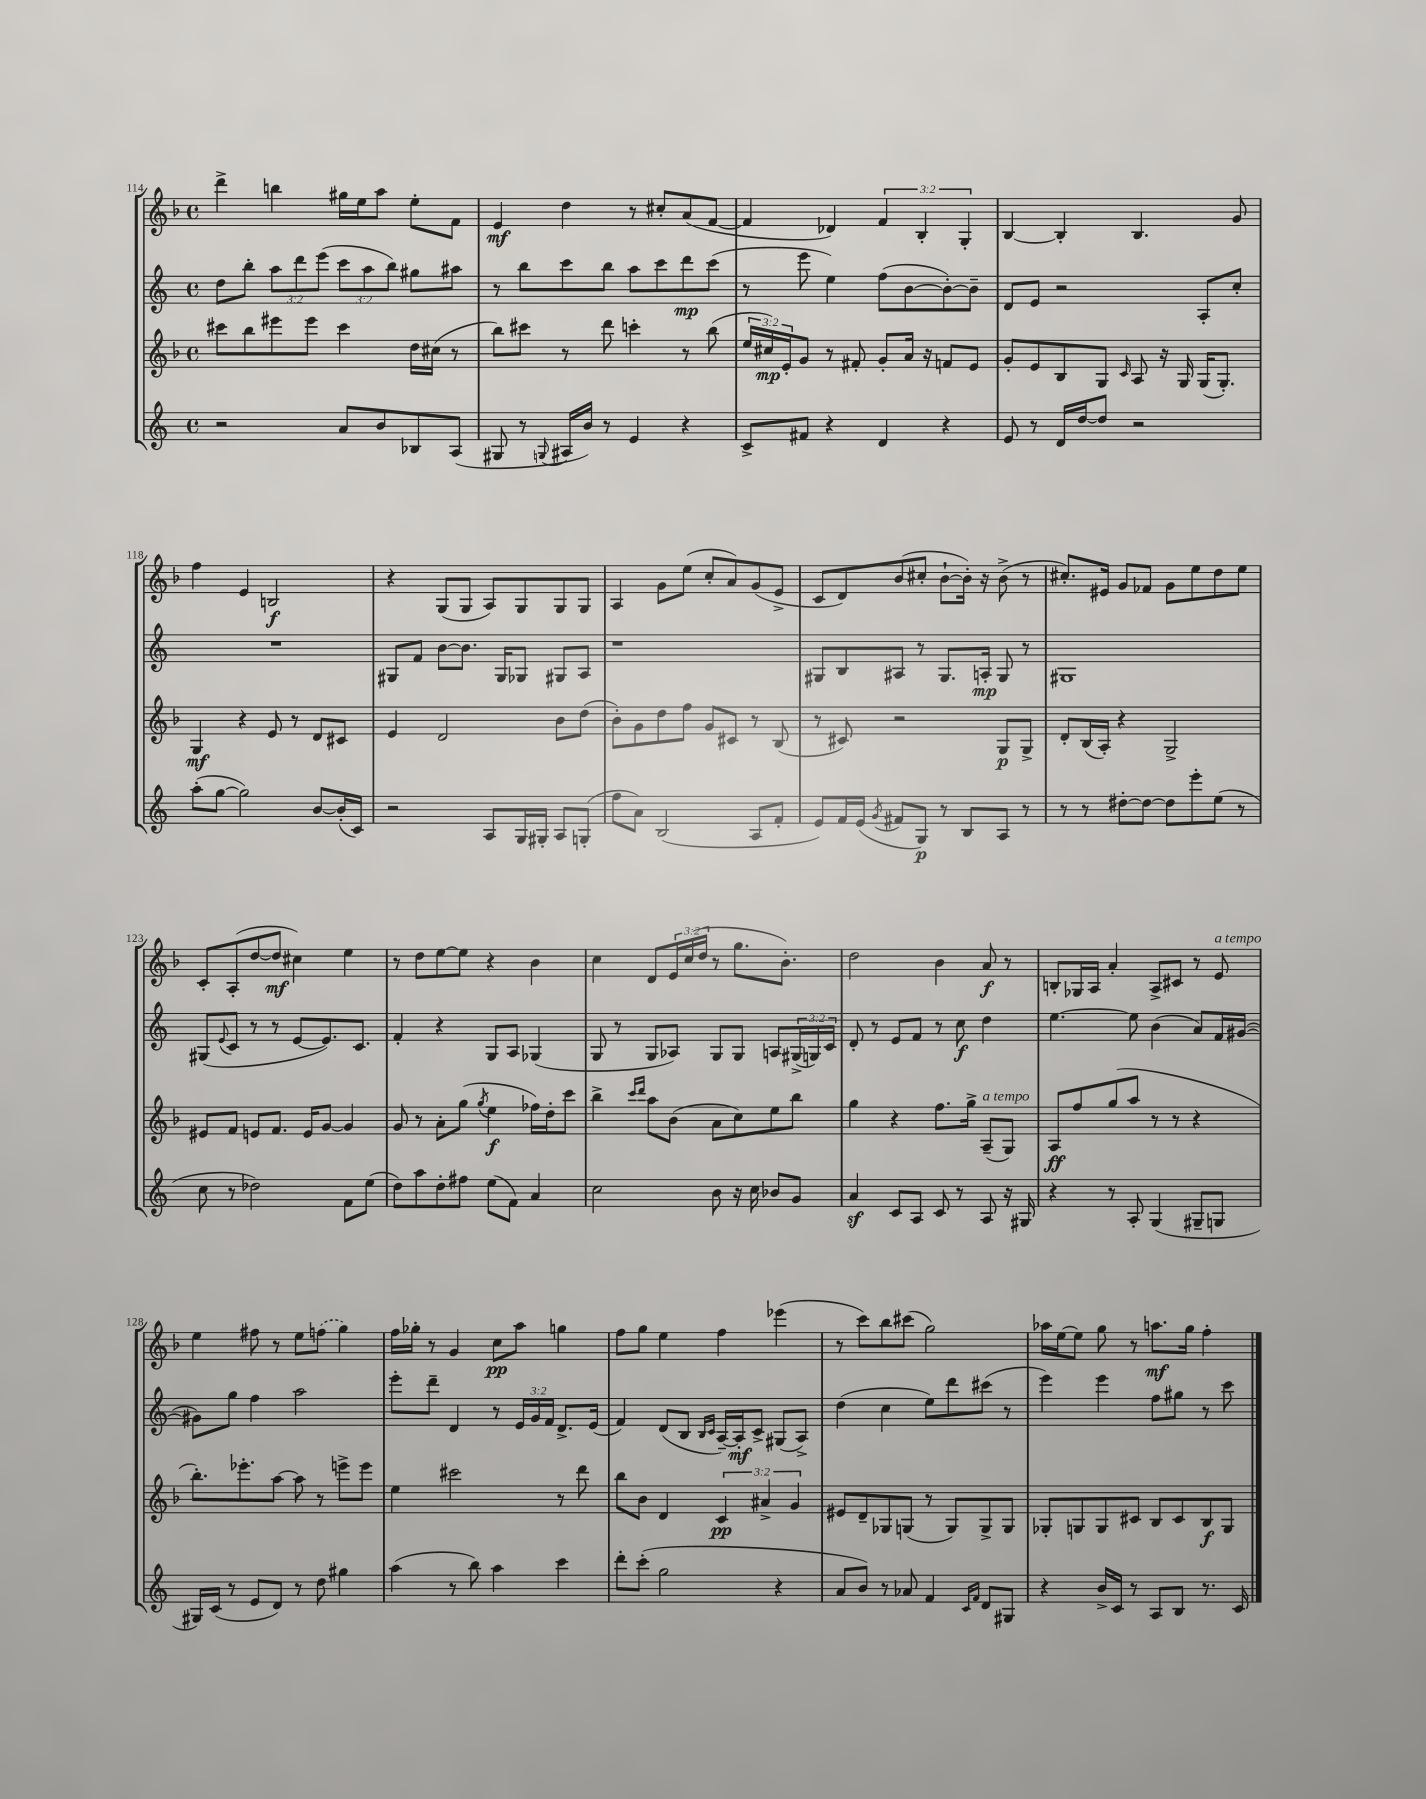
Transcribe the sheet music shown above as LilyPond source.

<<
\new StaffGroup <<
\new Staff = "s0" {
    \clef treble \key f \major \defaultTimeSignature \time 4/4 \override Staff.TupletNumber.text = #tuplet-number::calc-fraction-text
    d'''4-> b''4 gis''16 e''16 a''8 e''8-. f'8 |
    e'4\mf d''4 r8 cis''8-. a'8( f'8~ |
    f'4 des'4) \tuplet 3/2 { f'4 bes4-. g4-. } |
    bes4~ bes4-. bes4. g'8 |
    f''4 e'4 b2\f |
    r4 g8( g8 a8) g8 g8 g8 |
    a4 g'8 e''8( c''8-. a'8) g'8( e'8-> |
    c'8 d'8) bes'8( cis''8-. bes'8~-! bes'16-.) r16 bes'8->( r8 |
    cis''8.-.) eis'16 g'8 fes'8 g'8 e''8 d''8 e''8 |
    c'8-. a8-.( d''8~ d''8\mf cis''4) e''4 |
    r8 d''8 e''8~ e''8 r4 bes'4 |
    c''4 d'8 \tuplet 3/2 { e'16 c''16( d''16 } r8 g''8. bes'8.-.) |
    d''2 bes'4 a'8\f r8 |
    b8-. ges16 a16 a'4-. a8-> cis'8 r8 e'8^\markup { \italic "a tempo" } |
    e''4 fis''8 r8 e''8 \once \slurDashed f''8( g''4) |
    f''16 ges''16-. r8 g'4 c''8\pp a''8 g''4 |
    f''8 g''8 e''4 f''4 ees'''4( |
    r8 c'''8) bes''8 cis'''8( g''2) |
    aes''16 e''16~ e''8 g''8 r8 a''8.\mf g''16 f''4-. \bar "|." |
}
\new Staff = "s1" {
    \clef treble \key c \major \defaultTimeSignature \time 4/4 \override Staff.TupletNumber.text = #tuplet-number::calc-fraction-text
    d''8 b''8-. \tuplet 3/2 { a''8 d'''8 e'''8( } \tuplet 3/2 { c'''8 a''8 b''8) } gis''8 ais''8 |
    r8 b''8 c'''8 b''8 a''8 c'''8 d'''8\mp c'''8( |
    r8 e'''8 e''4) f''8( b'8~ b'8~-.) b'8-- |
    d'8 e'8 r2 a8-. c''8-. |
    R1 |
    gis8 f'8 b'8~ b'8. gis16 ges8 gis8 a8 |
    r1 |
    gis8 b8 ais8 r8 gis8. a16-.\mp gis8 r8 |
    gis1 |
    gis8( \appoggiatura { e'8 } c'8 r8 r8 e'8~ e'8.) c'8. |
    f'4-. r4 g8 a8 ges4( |
    g8 r8 g8 aes8) g8 g8 a8 \tuplet 3/2 { gis16->( g16) c'16 } |
    d'8-. r8 e'8 f'8 r8 c''8\f d''4 |
    e''4.~ e''8 b'4( a'8) f'16 gis'16~( |
    gis'8) g''8 f''4 a''2 |
    e'''8-. d'''8-- d'4 r8 \tuplet 3/2 { e'16 g'16 f'16 } d'8.-> e'16( |
    f'4) d'8( b8 \grace { b16 c'16 } a16~--) a16-.\mf c'8-> gis8( a8->) |
    d''4( c''4 e''8) d'''8 cis'''8( r8 |
    e'''4) e'''4 f''8 gis''8 r8 c'''8 \bar "|." |
}
\new Staff = "s2" {
    \clef treble \key f \major \defaultTimeSignature \time 4/4 \override Staff.TupletNumber.text = #tuplet-number::calc-fraction-text
    cis'''8 bes''8 eis'''8 eis'''8 cis'''4 d''16 cis''16( r8 |
    bes''8) cis'''8 r8 d'''8 c'''4-. r8 bes''8( |
    \tuplet 3/2 { e''16 cis''16\mp) e'16-. } g'8 r8 fis'8-. g'8-. a'16 r16 f'8 e'8 |
    g'8-. e'8 bes8 g8 \grace { c'16 } a8 r16 g16 g16( g8.-.) |
    g4\mf r4 e'8 r8 d'8 cis'8 |
    e'4 d'2 bes'8 d''8( |
    bes'8-.) g'8 d''8 f''8 g'8 cis'8 r8 bes8( |
    r8 cis'8) r2 g8\p g8-> |
    d'8-. bes16( a16-.) r4 g2-> |
    eis'8 f'8 e'8 f'8. e'16 g'8~ g'4 |
    g'8 r8 a'8-. g''8( \acciaccatura { g''8 } e''4\f fes''16) d''16-. c'''8 |
    bes''4-> \grace { c'''16 d'''16 } a''8 bes'8( a'8 c''8) e''8 bes''8 |
    g''4 r4 f''8. g''16-> a8--^\markup { \italic "a tempo" }( g8) |
    a8\ff f''8 g''8( a''8 r8 r8 r4 |
    bes''8.-.) ees'''8.-. a''8~ a''8 r8 e'''8-> e'''8 |
    e''4 cis'''2 r8 d'''8 |
    bes''8 bes'8 d'4 \tuplet 3/2 { c'4\pp ais'4-> g'4 } |
    eis'8 d'8-- ges8 g8( r8 g8) g8-> g8 |
    ges8-. g8 g8 cis'8 bes8 cis'8 bes8\f g8 \bar "|." |
}
\new Staff = "s3" {
    \clef treble \key c \major \defaultTimeSignature \time 4/4
    r2 a'8 b'8 bes8 a8( |
    gis8 r8 \appoggiatura { g8 } ais16 b'16) r8 e'4 r4 |
    c'8-> fis'8 r4 d'4 r4 |
    e'8 r8 d'16 d''16~ d''8 r2 |
    a''8-.( g''8~ g''2) b'8~ b'16-.( c'16) |
    r2 a8 g16 gis16-. a8 g8-.( |
    f''8 a'8) b2( a8 f'8-. |
    e'8) f'16 e'16( \acciaccatura { g'8 } fis'8 g8\p) r8 b8 a8 r8 |
    r8 r8 dis''8~-. dis''8~ dis''8 e'''8-. e''8( r8 |
    c''8 r8 des''2) f'8 e''8( |
    d''8) a''8 d''8-. fis''8 e''8( f'8) a'4 |
    c''2 b'8 r16 c''16 bes'8 g'8 |
    a'4\sf c'8 a8 c'8 r8 a8 r16 gis16 |
    r4 r8 a8-. g4( gis8-- g8 |
    gis16) c'16( r8 e'8 d'8) r8 d''8 gis''4 |
    a''4( r8 b''8) a''4 c'''4 |
    d'''8-. c'''8-.( g''2 r4 |
    a'8 b'8) r8 aes'8 f'4 \grace { c'16 f'16 } d'8 gis8 |
    r4 b'16-> c'16 r8 a8 b8 r8. c'16 \bar "|." |
}
>>
>>
\layout { \context { \Score currentBarNumber = #114 } }
